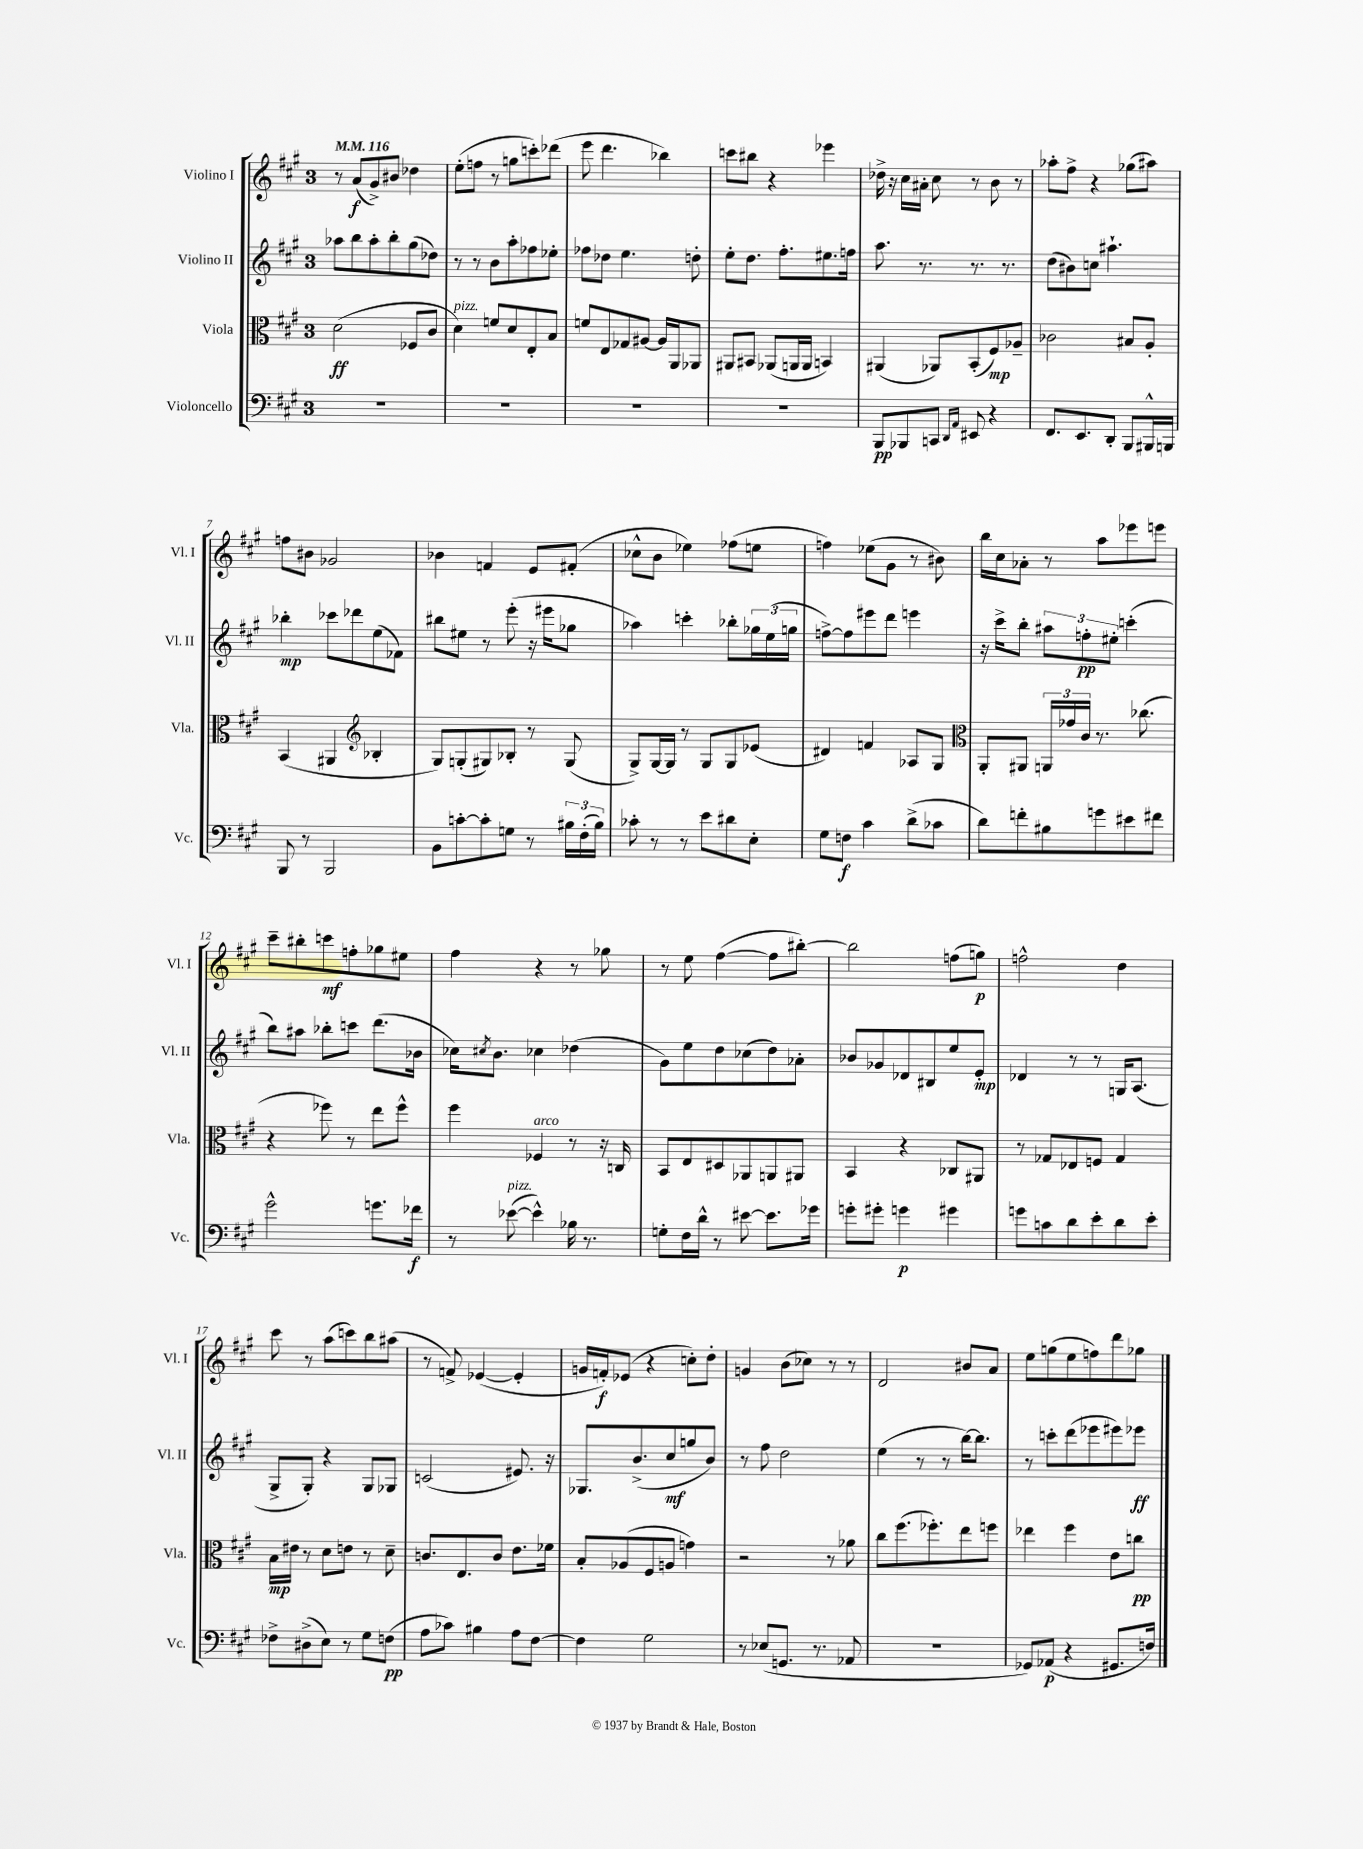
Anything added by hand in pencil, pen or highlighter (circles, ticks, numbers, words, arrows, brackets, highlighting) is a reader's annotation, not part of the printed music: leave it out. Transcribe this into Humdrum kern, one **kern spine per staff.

**kern	**dynam	**kern	**dynam	**kern	**dynam	**kern	**dynam
*part4	*part4	*part3	*part3	*part2	*part2	*part1	*part1
*staff4	*staff4	*staff3	*staff3	*staff2	*staff2	*staff1	*staff1
*I"Violoncello	*	*I"Viola	*	*I"Violino II	*	*I"Violino I	*
*I'Vc.	*	*I'Vla.	*	*I'Vl. II	*	*I'Vl. I	*
*clefF4	*	*clefC3	*	*clefG2	*	*clefG2	*
*k[f#c#g#]	*	*k[f#c#g#]	*	*k[f#c#g#]	*	*k[f#c#g#]	*
*M3/4	*	*M3/4	*	*M3/4	*	*M3/4	*
*MM116	*	*MM116	*	*MM116	*	*MM116	*
=1	=1	=1	=1	=1	=1	=1	=1
2.r	.	(2d\	ff	8aa-X\L	.	8r	.
.	.	.	.	8bb\	.	(8a/L	f
.	.	.	.	8aa-'\	.	8g#^/)	.
.	.	.	.	8bb'\	.	8b#X/J	.
.	.	8F-X/L	.	(8gg#\	.	4dd-X\	.
.	.	8c#/J	.	8dd-X\J)	.	.	.
=2	=2	=2	=2	=2	=2	=2	=2
!	!	!LO:TX:a:i:t=pizz.	!	!	!	!	!
2.r	.	4d\)	.	8r	.	(8ee'\L	.
.	.	.	.	8r	.	8ffn\J	.
.	.	8fn/L	.	8b\L	.	8r	.
.	.	8d/	.	8aa'\	.	8ggn\L	.
.	.	8E'/	.	8ff-X\	.	8cccn'\)	.
.	.	8B/J	.	8ee-X'\J	.	(8ddd-X\J	.
=3	=3	=3	=3	=3	=3	=3	=3
2.r	.	8fn/L	.	8ff-X\L	.	8eee\	.
.	.	8E/	.	8dd-X\J	.	4.ddd\	.
.	.	8G-X/	.	4.ee\	.	.	.
.	.	[8A#X/J	.	.	.	.	.
.	.	16A#/LL]	.	.	.	4bb-X\)	.
.	.	16AA/J	.	.	.	.	.
.	.	8AA-X/J	.	8ddn'\	.	.	.
=4	=4	=4	=4	=4	=4	=4	=4
2.r	.	8AA#X/L	.	8ee'\L	.	8cccn\L	.
.	.	8BB#X/J	.	8.dd\J	.	8bb#X\J	.
.	.	(8AA-X/L	.	.	.	4r	.
.	.	.	.	8.ff#'\L	.	.	.
.	.	16AAn/L	.	.	.	.	.
.	.	16AA/JJ	.	.	.	.	.
.	.	4BBn/)	.	8.ee#X\	.	4eee-X\	.
.	.	.	.	16ffn\Jk	.	.	.
=5	=5	=5	=5	=5	=5	=5	=5
8BBB/L	pp	(4AA#X/	.	8.aa\	.	16dd-X^\	.
.	.	.	.	.	.	16r	.
8BBB-X/	.	.	.	.	.	16cc#\LL	.
.	.	.	.	8.r	.	16a#X'\JJ	.
8CCn/J	.	8AA-X/L)	.	.	.	8cc#\	.
16qqDD/LL	.	.	.	.	.	.	.
16qqAA/JJ	.	.	.	.	.	.	.
8EE#X/	.	(8BB'/	.	8.r	.	8r	.
4r	.	8F#/)	mp	.	.	8b\	.
.	.	.	.	8.r	.	.	.
.	.	8A-X~/J	.	.	.	8r	.
=6	=6	=6	=6	=6	=6	=6	=6
8.FF#/L	.	2c-X\	.	(8dd\L	.	8aa-X'\L	.
.	.	.	.	8b#X\)	.	8ff#^\J	.
8.EE/	.	.	.	.	.	.	.
.	.	.	.	8ccn\J	.	4r	.
8DD'/J	.	.	.	4.aa#X`\	.	.	.
8BBB/L	.	8B#X/L	.	.	.	(8gg-X\L	.
16BBB#X^^/L	.	8A'/J	.	.	.	8aa#X\J)	.
16BBBn/JJ	.	.	.	.	.	.	.
!!LO:LB:g=z
=7	=7	=7	=7	=7	=7	=7	=7
8BBB/	.	(4BB/	.	4bb-X'\	mp	8ffn\L	.
8r	.	.	.	.	.	8b#X\J	.
2BBB/	.	4AA#X/	.	8ccc-X\L	.	2g-X/	.
.	.	.	.	8ddd-X\	.	.	.
*	*	*clefG2	*	*	*	*	*
.	.	4B-X'/	.	(8ee\	.	.	.
.	.	.	.	8f-X\J)	.	.	.
=8	=8	=8	=8	=8	=8	=8	=8
8BB\L	.	8G#/L)	.	8bb#X\L	.	4b-X\	.
[8cn'\	.	(8Gn'/	.	8ee#X\J	.	.	.
8c'\]	.	8G#X/)	.	8r	.	4fn/	.
8Gn\J	.	8B-X'/J	.	(8eee'\	.	.	.
8r	.	8r	.	16r	.	8e/L	.
.	.	.	.	16eee#X\KL	.	.	.
24B#X\LL	.	(8G#/	.	8gg-X\J	.	(8f#X'/J	.
(24F#'\	.	.	.	.	.	.	.
24B#\JJ)	.	.	.	.	.	.	.
=9	=9	=9	=9	=9	=9	=9	=9
8c-X'\	.	8G#^/L)	.	4aa-X\)	.	8cc-X^^\L	.
8r	.	[16G#/L	.	.	.	8b\J	.
.	.	16G#/JJ]	.	.	.	.	.
8r	.	8r	.	4cccn'\	.	4ee-X\)	.
8e\L	.	8G#/L	.	.	.	.	.
8d#X\	.	8G#/	.	8bb-X'\L	.	(8ff-X\L	.
8E'\J	.	(8e-X/J	.	24gg-X\L	.	8een\J	.
.	.	.	.	(24ee\	.	.	.
.	.	.	.	24ggn\JJ	.	.	.
=10	=10	=10	=10	=10	=10	=10	=10
8G#\L	.	4d#X/)	.	[8ffn^\L)	.	4ffn\)	.
8Fn\J	f	.	.	8ff\]	.	.	.
4c#\	.	4fn/	.	8eee#X\	.	(8ee-X\L	.
.	.	.	.	8ddd\J	.	8g#\J	.
(8d^\L	.	8A-X/L	.	4eeen\	.	8r	.
8c-X\J	.	8G#/J	.	.	.	8b#X\)	.
=11	=11	=11	=11	=11	=11	=11	=11
*	*	*clefC3	*	*	*	*	*
8d\L)	.	8AA'/L	.	16r	.	16bb\LL	.
.	.	.	.	16ccc#^\KL	.	16cc#\J	.
8fn'\	.	8AA#X/J	.	8bb'\J	.	8a-X'\J	.
8B#X\	.	24AAn/LL	.	12aa#X\L	.	8r	.
.	.	24g-X/	.	.	.	.	.
.	.	24c#/JJ	.	12ffn'\	pp	.	.
8gn\	.	8.r	.	.	.	8aa\L	.
.	.	.	.	12ee#X'\J	.	.	.
8e#X\	.	.	.	(4cccn'\	.	8eee-X\	.
.	.	(8.cc-X\	.	.	.	.	.
8f#X\J	.	.	.	.	.	8eeen\J	.
!!LO:LB:g=z
=12	=12	=12	=12	=12	=12	=12	=12
2g#^^\	.	4r	.	8bb\L)	.	8ccc#~\L	.
.	.	.	.	8aa#X\J	.	8bb#X'\	.
.	.	8ff-X\)	.	8bb-X'\L	.	8cccn\	mf
.	.	8r	.	8cccn\J	.	8ffn'\	.
8.gn\L	.	8ee\L	.	(8.ddd\L	.	8gg-X\	.
.	.	8ff-^^\J	.	.	.	8ee#X\J	.
16f-X\Jk	f	.	.	16b-X\Jk	.	.	.
=13	=13	=13	=13	=13	=13	=13	=13
8r	.	4ff#\	.	16cc-X\KL)	.	4ff#\	.
.	.	.	.	8qcc#X/	.	.	.
.	.	.	.	8.b\J	.	.	.
!LO:TX:a:i:t=pizz.	!	!	!	!	!	!	!
([8e-X\	.	.	.	.	.	.	.
!	!	!LO:TX:a:i:t=arco	!	!	!	!	!
4e-^^\])	.	4F-X/	.	4cc-X\	.	4r	.
16B-X\	.	8r	.	(4dd-X\	.	8r	.
8.r	.	.	.	.	.	.	.
.	.	16r	.	.	.	8gg-X\	.
.	.	16Cn/	.	.	.	.	.
=14	=14	=14	=14	=14	=14	=14	=14
8Gn'\L	.	8BB/L	.	8g#\L)	.	8r	.
16F#\L	.	8E/	.	8ee\	.	8ee\	.
16d^^\JJ	.	.	.	.	.	.	.
8r	.	8D#X/	.	8dd\	.	([4ff#\	.
[8e#X\	.	8AA-X/	.	(8cc-X\	.	.	.
8.e#\L]	.	8AAn/	.	8dd\)	.	8ff#\L]	.
.	.	8AA#X/J	.	8a-X'\J	.	[8bb#X'\J)	.
16g-X\Jk	.	.	.	.	.	.	.
=15	=15	=15	=15	=15	=15	=15	=15
8gn'\L	.	4BB/	.	8b-X/L	.	2bb#\]	.
8g#X'\J	.	.	.	8g-X/	.	.	.
4gn\	p	4r	.	8d-X/	.	.	.
.	.	.	.	8B#X/	.	.	.
4g#X\	.	8C-X/L	.	8ee/	.	(8ffn\L	.
.	.	8AA#X/J	.	8e'/J	mp	8ggn\J)	p
=16	=16	=16	=16	=16	=16	=16	=16
8gn\L	.	8r	.	4d-X/	.	2ffn^^\	.
8cn\	.	8G-X/L	.	.	.	.	.
8d\	.	8E-X/	.	8r	.	.	.
8e'\	.	8Fn/J	.	8r	.	.	.
8d\	.	4G-/	.	16Gn/KL	.	4dd\	.
.	.	.	.	(8.A/J	.	.	.
8e'\J	.	.	.	.	.	.	.
!!LO:LB:g=z
=17	=17	=17	=17	=17	=17	=17	=17
8F-X^\L	.	16B\LL	mp	8G#^/L	.	8ccc#\	.
.	.	16e#X\JJ	.	.	.	.	.
(8D#X^\	.	8r	.	8G#'/J)	.	8r	.
8E\J)	.	8d\L	.	4r	.	(8aa\L	.
8r	.	8en\J	.	.	.	8cccn\)	.
8G#\L	.	8r	.	8G#/L	.	8bb\	.
(8Fn\J	pp	8d~\	.	8G-X/J	.	(8aa#X\J	.
=18	=18	=18	=18	=18	=18	=18	=18
8A\L	.	8.cn/L	.	(2cn/	.	8r	.
8c-X\J)	.	.	.	.	.	8fn^/)	.
.	.	8.E/	.	.	.	.	.
4B#X\	.	.	.	.	.	([4e-X/	.
.	.	8c/J	.	.	.	.	.
8A\L	.	8.e\L	.	8.e#X/)	.	4e-'/]	.
[8F#\J	.	.	.	.	.	.	.
.	.	16f-X\Jk	.	16r	.	.	.
=19	=19	=19	=19	=19	=19	=19	=19
4F#\]	.	8B'/L	.	8.G-X/L	.	16gn/LL	.
.	.	.	.	.	.	16fn'/J)	f
.	.	(8A-X/	.	.	.	(8e-X/J	.
.	.	.	.	(8.b^/	.	.	.
2G#\	.	8F#/	.	.	.	4r	.
.	.	8An/J	.	8cc#/	mf	.	.
.	.	4gn\)	.	8ggn/	.	8ccn'\L)	.
.	.	.	.	8b/J)	.	8dd'\J	.
=20	=20	=20	=20	=20	=20	=20	=20
8r	.	2r	.	8r	.	4gn/	.
(8E-X/L	.	.	.	8ff#\	.	.	.
8.GGn/J	.	.	.	2dd\	.	(8b\L	.
.	.	.	.	.	.	8cc-X\J)	.
8.r	.	.	.	.	.	.	.
.	.	8r	.	.	.	8r	.
8AA-X/	.	8a-X\	.	.	.	8r	.
=21	=21	=21	=21	=21	=21	=21	=21
2.r	.	8cc#\L	.	(4ee\	.	2d/	.
.	.	(8.ff#\	.	.	.	.	.
.	.	.	.	8r	.	.	.
.	.	8.ff-X'\)	.	.	.	.	.
.	.	.	.	8r	.	.	.
.	.	8ee\	.	[16bb\KL)	.	8b#X/L	.
.	.	.	.	8.bb\J]	.	.	.
.	.	8ffn\J	.	.	.	8a/J	.
=22	=22	=22	=22	=22	=22	=22	=22
8GG-X/L)	.	4ee-X\	.	8r	.	8ee\L	.
(8AA-X/J	p	.	.	8cccn'\L	.	(8ggn\	.
4r	.	4ff#\	.	(8ddd\	.	8ee\	.
.	.	.	.	8eee-X\	.	8ffn\)	.
8.GG#X/L	.	8e\L	.	8eee#X\)	.	8ddd\	.
.	.	8ccn\J	pp	8eee-X\J	ff	8gg-X\J	.
16Fn/Jk)	.	.	.	.	.	.	.
==	==	==	==	==	==	==	==
*-	*-	*-	*-	*-	*-	*-	*-
